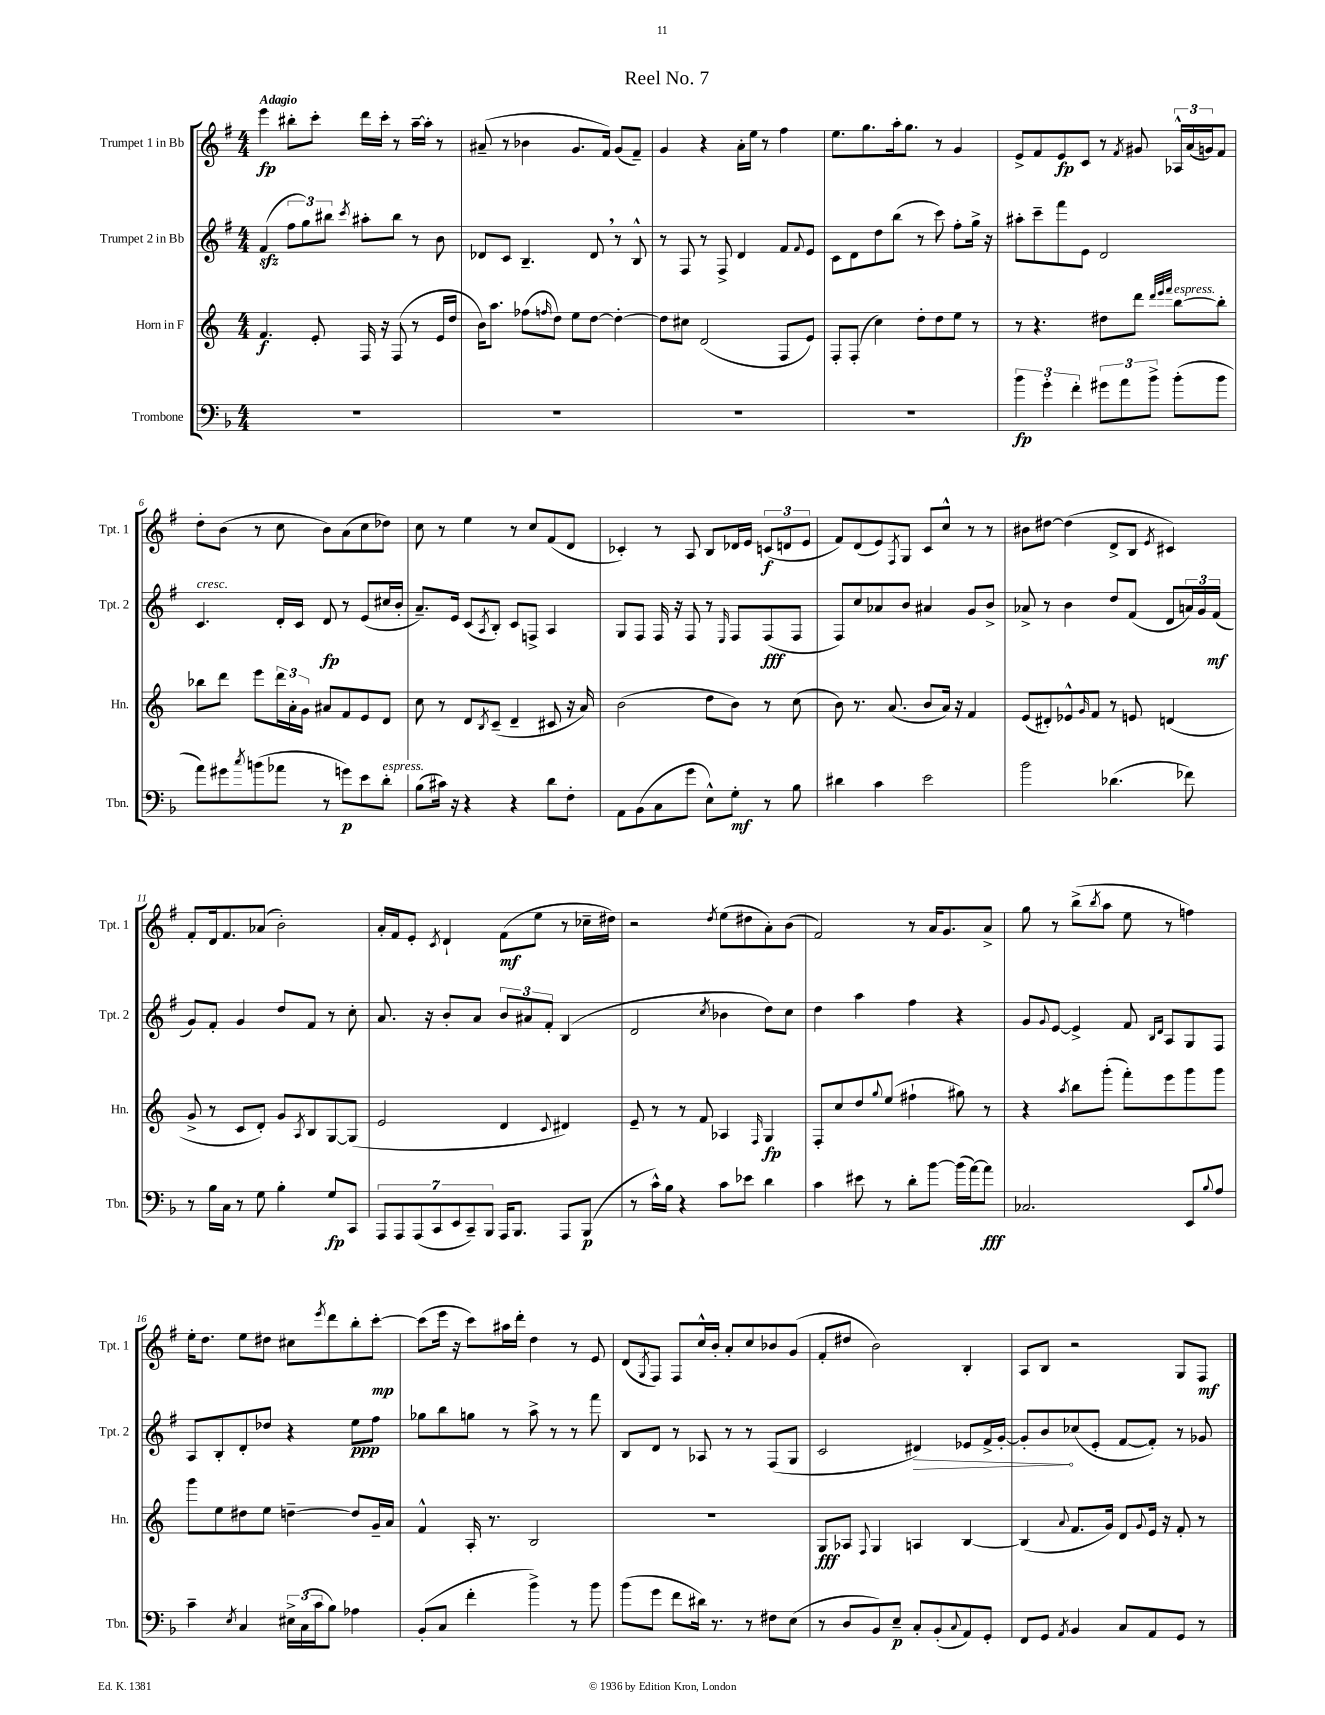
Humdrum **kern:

**kern	**kern	**kern	**kern
*staff4	*staff3	*staff2	*staff1
*clefF4	*clefG2	*clefG2	*clefG2
*k[b-]	*k[]	*k[f#]	*k[f#]
*M4/4	*M4/4	*M4/4	*M4/4
1r	4.f	(4f#	4eee
.	.	12ff#	8bb#'
.	.	12gg)	.
.	8e'	.	8ccc'
.	.	12bb#	.
.	.	8qccc	.
.	16F	8aa#'	16ddd
.	16r	.	16ccc'
.	(8F	8bb#	8r
.	8r	8r	[16aa~
.	.	.	16aa']
.	16e	8b	8r
.	16dd	.	.
=	=	=	=
1r	16b)	8d-	(8a#~
.	8.aa	.	.
.	.	8c	8r
.	(8ff-	4.B~	4b-
.	16qqff	.	.
.	8dd)	.	.
.	8ee	.	8.g
.	[8dd	8d-	.
.	.	.	16f#)
.	4dd'_	8r	(8g
.	.	8B^^	8f#~)
=	=	=	=
1r	8dd]	8r	4g
.	8cc#	8F#	.
.	(2d	8r	4r
.	.	8F#^	.
.	.	4d	16a'
.	.	.	16ee
.	.	.	8r
.	8F	8f#	4ff#
.	.	8qqf#	.
.	8e)	8e	.
=	=	=	=
1r	8F'	8c	8.ee
.	(8F'	8d	.
.	.	.	8.gg
.	4cc)	8dd	.
.	.	(8bb	16aa'
.	.	.	8.gg
.	8dd'	8r	.
.	8dd	8ccc)	8r
.	8ee	8ff#'	4g
.	8r	16gg^	.
.	.	16r	.
=	=	=	=
6b-	8r	8aa#'	8e^
.	4.r	8ccc~	8f#
6g'	.	.	.
.	.	8fff#	8e
6f'	.	.	.
.	.	8e	8c
12g#	8dd#	2d	8r
12a	.	.	.
.	.	.	8qf#
.	8ddd	.	8g#
12b-^	.	.	.
.	32qqddd	.	.
.	32qqeee	.	.
.	32qqfff	.	.
(8b-'	[8bb	.	24A-^^
.	.	.	(24a
.	.	.	24g)
8b-	8bb']	.	8f#
=	=	=	=
8a)	8bb-	4.c	8dd'
8g#	8ddd	.	(8b
8qcc	.	.	.
(8b	8eee	.	8r
8a-	24ddd	16d'	8cc
.	24a'	.	.
.	.	16c	.
.	24g	.	.
8r	8a#	8d	8b)
8g)	8f	8r	(8a
8e	8e	(8e	8cc
8d'	8d	16cc#	8dd-)
.	.	16b'	.
=	=	=	=
(8B-	8cc	8.a~)	8cc
16c#)	8r	.	8r
16r	.	16e	.
4r	8d	(8c	4ee
.	8qB	8qA	.
.	(8c~	8B')	.
4r	4d~	8c	8r
.	.	8F^	8cc
8d	8c#	4A	(8f#
8F'	16r	.	8d
.	16a)	.	.
=	=	=	=
8AA	(2b	8G	4c-')
(8BB-	.	8F#	.
8C	.	16F#	8r
.	.	16r	.
8g	.	8F#	8A
8E^^)	8dd	8r	8B
.	.	16qqE	.
8G'	8b)	8F#	16d-
.	.	.	16e
8r	8r	(8F#	(12c
.	.	.	12d
8B-	(8cc	8F#	.
.	.	.	12e
=	=	=	=
4d#	8b)	8F#)	8f#)
.	8.r	8cc	(8d
4c	.	8a-	8e)
.	(8.a	.	.
.	.	.	8qF#
.	.	8b	8G
2e	8b	4a#	8c
.	16a)	.	8cc^^
.	16r	.	.
.	4f	8g	8r
.	.	8b^	8r
=	=	=	=
2b-	(8e	8a-^	8b#
.	8d#')	8r	[8dd#
.	8e-^^	4b	(4dd#]
.	16qqg	.	.
.	8f	.	.
(4.d-	8r	8dd	8d^
.	8e	(8f#	8B
.	.	.	8qe
.	(4d	8d	4c#)
8f-)	.	24a)	.
.	.	24g	.
.	.	(24f#	.
=	=	=	=
8r	8g^	8g)	8f#'
16B-	8r	8f#'	16d
16C	.	.	8.f#
8r	8c	4g	.
8G	8d')	.	(8a-
4B-'	8g	8dd	2b')
.	8qA	.	.
.	8B	8f#	.
8G	[8G	8r	.
8CC	(8G]	8cc'	.
=	=	=	=
14AAA	2e	8.a	16a'
.	.	.	16f#
14AAA	.	.	.
.	.	.	8e'
(14AAA	.	.	.
.	.	16r	.
14CC	.	.	.
.	.	.	8qc
.	.	8b'	4d`
14EE	.	.	.
14CC~)	.	.	.
.	.	8a	.
14BBB-	.	.	.
16AAA	4d	12b	(8f#
8.BBB-	.	.	.
.	.	12a#	.
.	.	.	8ee
.	.	12f#'	.
.	8qqc	.	.
8AAA	4d#)	(4B	8r
(8BBB-	.	.	16cc-~
.	.	.	16dd#)
=	=	=	=
8r	8e~	2d	2r
16c^^)	8r	.	.
16B-	.	.	.
4r	8r	.	.
.	8f	.	.
.	.	8qcc	8qdd
8c	4A-	4b-	(8ee
8e-	.	.	8dd#
.	16qqF	.	.
4d	4G	8dd)	8a')
.	.	8cc	(8b
=	=	=	=
4c	8F'	4dd	2f#)
.	8cc	.	.
8e#	8dd	4aa	.
.	8qqgg	.	.
8r	(8ee	.	.
8d'	4ff#`	4ff#	8r
[8b-	.	.	16a
.	.	.	8.g
(16b-]	8gg#)	4r	.
[16a)	.	.	.
8a]	8r	.	8a^
=	=	=	=
2.C-	4r	8g	8gg
.	.	8qqg	.
.	.	[8e	8r
.	8qaa	.	.
.	8bb	4e^]	(8bb^
.	.	.	8qbb
.	(8ggg'	.	8aa
.	8fff')	8f#	8ee
.	.	16qqB	.
.	.	16qqd	.
.	8eee	8A	8r
8EE	8ggg	8G	4ff)
8qqB-	.	.	.
8A	8ggg	8F#	.
=	=	=	=
4c~	8ggg	8A	16ee'
.	.	.	8.dd
.	8ee	8B'	.
8qE	.	.	.
4C	8dd#	8d'	8ee
.	8ee	8dd-	8dd#
24E#^	[4dd~	4r	8cc#
(24C	.	.	.
24c	.	.	.
.	.	.	8qeee
8B-)	.	.	8ddd
4A-	8dd]	8ee	8bb'
.	16g~	8ff#	[8ccc'
.	16a	.	.
=	=	=	=
(8BB-'	4f^^	8gg-	(8ccc]
8C	.	8bb	16eee
.	.	.	16r
4f'	16A'	8gg	8ccc)
.	8.r	.	.
.	.	8r	16aa#
.	.	.	16ddd'
4b-^)	2B	8aa^	4dd
.	.	8r	.
8r	.	8r	8r
8b-	.	8fff#	8e
=	=	=	=
(8b-	1r	8B	(8d
.	.	.	8qG
8g	.	8d	8F#)
8f	.	8r	8F#
16d#)	.	8A-	16cc^^
8.r	.	.	16b'
.	.	8r	8a'
8r	.	8r	8cc
8F#	.	(8F#	8b-
(8E	.	8G	(8g
=	=	=	=
8r	8G	2c	8f#'
8D	8A-	.	8dd#
.	8qqF	.	.
8BB-)	4G	.	2b)
8E~	.	.	.
8C'	4A	4d#)	.
(8BB-'	.	.	.
8qqC	.	.	.
8AA)	[4B	8e-	4B'
8GG'	.	16f#^	.
.	.	[16g'	.
=	=	=	=
8FF	(4B]	8g']	8A
8GG	.	8b	8B
8qAA	8qqa	.	.
4BB-	8.f	(8cc-	2r
.	.	8e'	.
.	16g)	.	.
8C	8d	[8f#	.
.	8qqg	.	.
8AA	16e	8f#'])	.
.	16r	.	.
8GG	8f'	8r	8G
8r	8r	8g-	8F#
==	==	==	==
*-	*-	*-	*-
